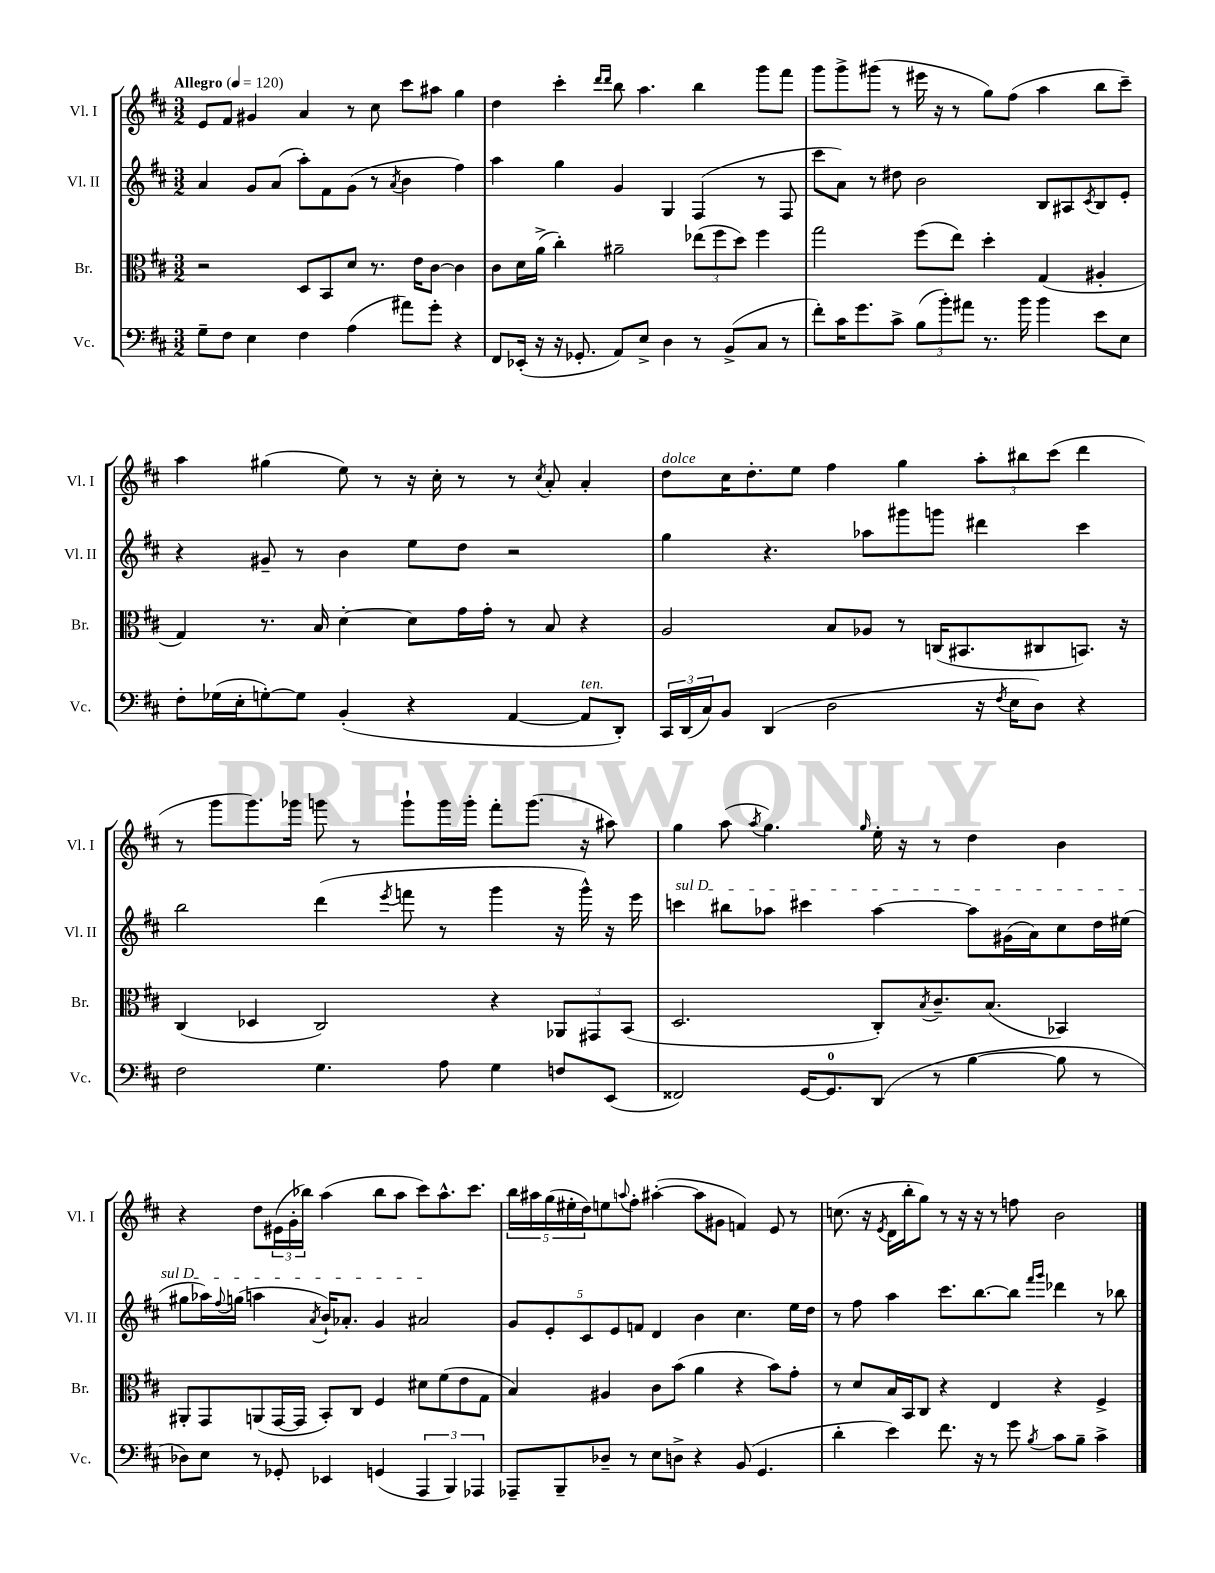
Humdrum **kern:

**kern	**kern	**kern	**kern
*staff4	*staff3	*staff2	*staff1
*clefF4	*clefC3	*clefG2	*clefG2
*k[f#c#]	*k[f#c#]	*k[f#c#]	*k[f#c#]
*M3/2	*M3/2	*M3/2	*M3/2
*MM120	*MM120	*MM120	*MM120
8G~	2r	4a	8e
8F#	.	.	8f#
4E	.	8g	4g#
.	.	(8a	.
4F#	8D	8aa')	4a
.	8BB	8f#	.
(4A	8d	(8g	8r
.	8.r	8r	8cc#
.	.	8qa	.
8a#)	.	4b	8ccc#
.	16e	.	.
8g'	[8c#	.	8aa#
4r	4c#]	4ff#)	4gg
=	=	=	=
8FF#	8c#	4aa	4dd
(16EE-'	16d	.	.
16r	(16a^	.	.
16r	4cc#')	4gg	4ccc#'
8.GG-'	.	.	.
.	.	.	16qqddd
.	.	.	16qqddd
8AA)	2a#~	4g	8bb
8E^	.	.	4.aa
4D	.	4G	.
8r	(12ee-	(4F#	4bb
.	12ff#	.	.
(8BB^	.	.	.
.	12dd)	.	.
8C#	4ff#	8r	8ggg
8r	.	8F#	8fff#
=	=	=	=
8f#')	2gg	8ccc#	8ggg
16c#	.	8a)	8ggg^
8.g	.	.	.
.	.	8r	(8ggg#
8c#^	.	8dd#	8r
(12B	(8ff#	2b	16eee#
.	.	.	16r
12b')	.	.	.
.	8ee)	.	8r
12a#	.	.	.
8.r	4dd'	.	8gg)
.	.	.	(8ff#
16b	.	.	.
4b	(4G	8B	4aa
.	.	8A#	.
.	.	8qc#	.
8e	4A#'	8B	8bb
8E	.	8e'	8ccc#~)
=	=	=	=
8F#'	4G)	4r	4aa
(16G-	.	.	.
16E'	.	.	.
[8G')	8.r	8g#~	(4gg#
8G]	.	8r	.
.	16B	.	.
(4BB'	[4d'	4b	8ee)
.	.	.	8r
4r	8d]	8ee	16r
.	.	.	16cc#'
.	16g	8dd	8r
.	16g'	.	.
[4AA	8r	2r	8r
.	.	.	8qcc#
.	8B	.	8a'
8AA]	4r	.	4a'
8DD')	.	.	.
=	=	=	=
24CC#	2A	4gg	8dd
(24DD	.	.	.
24C#)	.	.	.
8BB	.	.	16cc#
.	.	.	8.dd'
(4DD	.	4.r	.
.	.	.	8ee
2D	8B	.	4ff#
.	8A-	8aa-	.
.	8r	8ggg#	4gg
.	(16C	8ggg	.
.	8.BB#	.	.
16r	.	4ddd#	12aa'
8qF#	.	.	.
16E	.	.	.
.	.	.	12bb#
8D)	8C#	.	.
.	.	.	(12ccc#
4r	8.BB)	4ccc#	4ddd
.	16r	.	.
=	=	=	=
2F#	(4C#	2bb	8r
.	.	.	8ggg
.	4D-	.	8.ggg)
.	.	.	16ggg-
4.G	2C#)	(4ddd	8ggg
.	.	.	8r
.	.	8qeee	.
.	.	8fff	8ggg`
8A	.	8r	16ggg
.	.	.	16ggg'
4G	4r	4ggg	8fff#'
.	.	.	(8.ggg
8F	12AA-	16r	.
.	.	16ggg^^)	16r
.	12GG#	.	.
(8EE	.	16r	8aa#)
.	(12BB	.	.
.	.	16eee	.
=	=	=	=
2FF##)	2.D	4ccc	4gg
.	.	8bb#	(8aa
.	.	.	8qaa
.	.	8aa-	4.gg)
[16GG	.	4ccc#	.
8.GG]	.	.	.
.	.	.	16qqgg
(8DD	8C#')	[4aa-	16ee'
.	.	.	16r
.	8qB	.	.
8r	8.c#~	.	8r
[4B	.	8aa-]	4dd
.	(8.B	.	.
.	.	(16g#	.
.	.	16a)	.
8B]	4BB-)	8cc#	4b
8r	.	16dd	.
.	.	(16ee#	.
=	=	=	=
8D-)	8AA#'	8gg#	4r
8E	8GG	16aa-)	.
.	.	8qqff#	.
.	.	(16gg	.
8r	(8AA	4aa	8dd
8GG-'	[16GG	.	(24e#
.	.	.	24g'
.	16GG]	.	.
.	.	.	24bb-)
.	.	8qa	.
4EE-	8BB')	16b`)	(4aa
.	.	8.a-'	.
.	8C#	.	.
(4GG	4F#	4g	8bb-
.	.	.	8aa
6AAA	8d#	2a#	8ccc#)
.	(8f#	.	8.aa^^
6BBB)	.	.	.
.	8e	.	.
.	.	.	8.ccc#
6AAA-	.	.	.
.	8G	.	.
=	=	=	=
8AAA-~	4B)	10g	20bb
.	.	.	20aa#
.	.	10e'	(20gg
8BBB~	.	.	.
.	.	.	20ee#'
.	.	10c#	20dd)
8D-~	4A#	.	8ee
.	.	10e	.
.	.	.	8qqaa
8r	.	.	8ff#'
.	.	10f	.
8E	8c#	4d	([4aa#'
8D^	(8b	.	.
4r	4a	4b	8aa#]
.	.	.	8g#
(8BB	4r	4.cc#	4f)
4.GG	.	.	.
.	8b)	.	8e
.	8g'	16ee	8r
.	.	16dd	.
=	=	=	=
4d'	8r	8r	(8.cc
.	8d	8ff#	.
.	.	.	16r
.	.	.	8qe
4e)	16B	4aa	16d
.	16BB	.	16bb'
.	8C#	.	8gg)
8.f#	4r	8.ccc#	8r
.	.	.	16r
16r	.	[8.bb	16r
8r	4E	.	8r
8g	.	8bb]	8ff
.	.	16qqfff#	.
8qB	.	16qqggg	.
8c#	4r	4ddd-	2b
8B~	.	.	.
4c#^	4F#^	8r	.
.	.	8bb-	.
==	==	==	==
*-	*-	*-	*-
